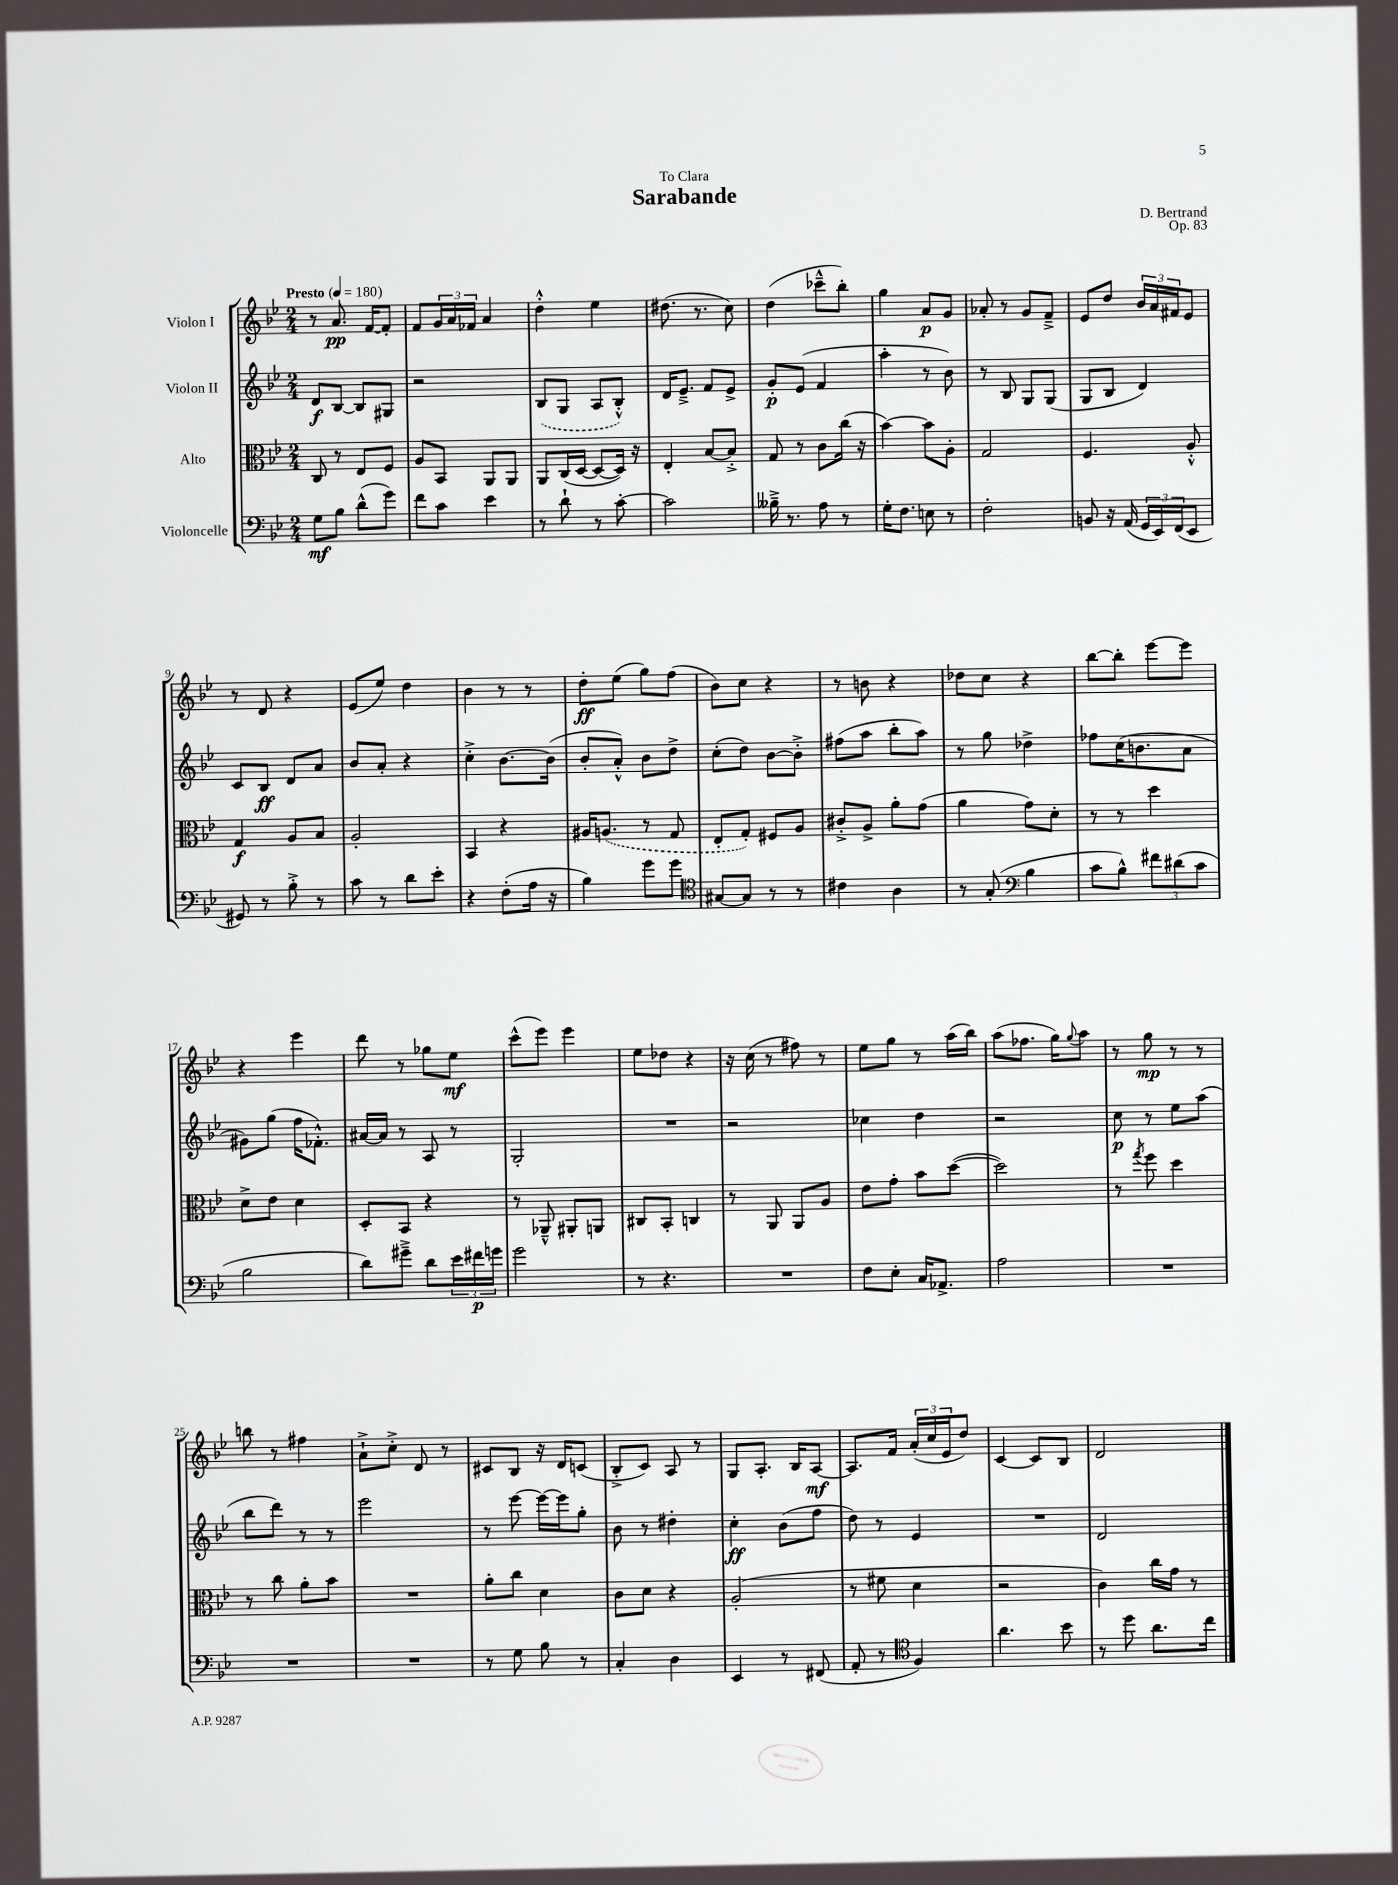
\header { title = "Sarabande" composer = "D. Bertrand" dedication = "To Clara" opus = "Op. 83" }
<<
\new StaffGroup <<
\new Staff = "s0" \with { instrumentName = "Violon I" } {
    \clef treble \key bes \major \numericTimeSignature \time 2/4 \tempo "Presto" 4 = 180
    r8 a'8.\pp f'16~ f'8-. |
    f'8 \tuplet 3/2 { g'16 a'16 fes'16 } a'4 |
    d''4-.-^ ees''4 |
    dis''8.( r8. c''8) |
    d''4( ces'''8---^ bes''8-.) |
    g''4 a'8\p g'8 |
    aes'8-. r8 g'8 f'8---> |
    ees'8 d''8 \tuplet 3/2 { bes'16 a'16 fis'16 } ees'8 |
    r8 d'8 r4 |
    ees'8( ees''8) d''4 |
    bes'4 r8 r8 |
    d''8-.\ff ees''8( g''8) f''8( |
    bes'8) c''8 r4 |
    r8 b'8 r4 |
    des''8 c''8 r4 |
    bes''8~ bes''8-. ees'''8~ ees'''8 |
    r4 ees'''4 |
    d'''8 r8 ges''8 ees''8\mf |
    c'''8-^( ees'''8) ees'''4 |
    ees''8 des''8 r4 |
    r16 c''16( r8 fis''8) r8 |
    ees''8 g''8 r8 a''16( bes''16) |
    a''8( fes''8. g''16) \appoggiatura { g''8 } a''8 |
    r8 g''8\mp r8 r8 |
    b''8 r8 fis''4 |
    a'8-!-> c''8-.-> d'8 r8 |
    cis'8 bes8 r16 d'16 c'8( |
    bes8-.-> c'8) a8 r8 |
    g8 a8.-. bes16 a8~\mf |
    a8. f'16 \tuplet 3/2 { a'16-.( c''16 ees'16 } d''8) |
    c'4~ c'8 bes8 |
    d'2 \bar "|." |
}
\new Staff = "s1" \with { instrumentName = "Violon II" } {
    \clef treble \key bes \major \numericTimeSignature \time 2/4
    d'8\f bes8~ bes8 gis8 |
    r2 |
    \once \slurDashed bes8( g8 a8 bes8-.-^) |
    d'16 ees'8.---> f'8 ees'8-> |
    g'8-.\p ees'8( f'4 |
    a''4-. r8 bes'8) |
    r8 bes8 g8 g8( |
    g8 bes8 d'4) |
    c'8 bes8\ff d'8 a'8 |
    bes'8 a'8-. r4 |
    c''4-.-> bes'8.~ bes'16( |
    bes'8-. a'8-.-^) bes'8 d''8-> |
    c''8-.( d''8) bes'8~ bes'8-.-> |
    fis''8( a''8 bes''8-. a''8) |
    r8 g''8 des''4-> |
    fes''8 c''16( b'8. a'8 |
    gis'8) g''8( f''16 fes'8.-.-^) |
    ais'16~ ais'16 r8 a8 r8 |
    g2-. |
    R2 |
    r2 |
    ces''4 d''4 |
    r2 |
    c''8\p r8 ees''8 a''8( |
    bes''8 d'''8) r8 r8 |
    ees'''2 |
    r8 ees'''8~ ees'''16~ ees'''16 g''8-. |
    bes'8 r8 dis''4-. |
    c''4-.\ff bes'8( f''8 |
    d''8) r8 ees'4 |
    R2 |
    d'2 \bar "|." |
}
\new Staff = "s2" \with { instrumentName = "Alto" } {
    \clef alto \key bes \major \numericTimeSignature \time 2/4
    c8 r8 ees8 f8 |
    a8 bes,8 a,8 a,8 |
    a,8 c16( d16~ d8~ d16) r16 |
    ees4-. bes8~ bes8-.-> |
    g8 r8 c'8 c''16( r16 |
    bes'4~) bes'8 a8-. |
    g2 |
    f4. a8-.-^ |
    g4\f a8 bes8 |
    a2-. |
    bes,4 r4 |
    ais16 \once \slurDashed a8.( r8 g8 |
    ees8-. g8-.) fis8 a8 |
    cis'8-.-> a8-> a'8-. g'8( |
    a'4 g'8) d'8-. |
    r8 r8 d''4 |
    d'8-> ees'8 d'4 |
    d8-. bes,8 r4 |
    r8 aes,8---^ ais,8-. a,8 |
    cis8 bes,8-. c4 |
    r8 a,8 a,8 a8 |
    ees'8 g'8-. bes'8 d''8~( |
    d''2) |
    r8 \acciaccatura { g''8 } f''8 d''4 |
    r8 c''8 a'8-. bes'8 |
    R2 |
    a'8-. c''8 d'4 |
    c'8 d'8 r4 |
    a2-.( |
    r8 fis'8 d'4 |
    r2 |
    c'4) c''16 g'16 r8 \bar "|." |
}
\new Staff = "s3" \with { instrumentName = "Violoncelle" } {
    \clef bass \key bes \major \numericTimeSignature \time 2/4
    g8\mf bes8 d'8-^( g'8) |
    f'8 c'8 ees'4 |
    r8 d'8-! r8 c'8~-. |
    c'2 |
    beses16---> r8. a8 r8 |
    g16-. f8. e8 r8 |
    f2-. |
    b,8 r16 a,16( \tuplet 3/2 { g,16 ees,16) f,16( } ees,8 |
    gis,8) r8 bes8-.-> r8 |
    c'8 r8 d'8 ees'8-. |
    r4 f8-.( a16 r16 |
    bes4) g'8 g'8 |
    \clef tenor gis8~ gis8 r8 r8 |
    cis'4 a4 |
    r8 g8-.( \clef bass bes4 |
    c'8 bes8-^) \tuplet 3/2 { fis'8 dis'8( c'8 } |
    bes2 |
    d'8) gis'8---> d'8 \tuplet 3/2 { ees'16 fis'16\p g'16 } |
    g'2 |
    r8 r4. |
    R2 |
    f8 ees8-. c16 aes,8.-> |
    a2 |
    R2 |
    R2 |
    R2 |
    r8 g8 bes8 r8 |
    c4-. d4 |
    ees,4 r8 fis,8( |
    a,8-. r8 \clef tenor f4) |
    a'4. bes'8 |
    r8 d''8 a'8. c''16 \bar "|." |
}
>>
>>
